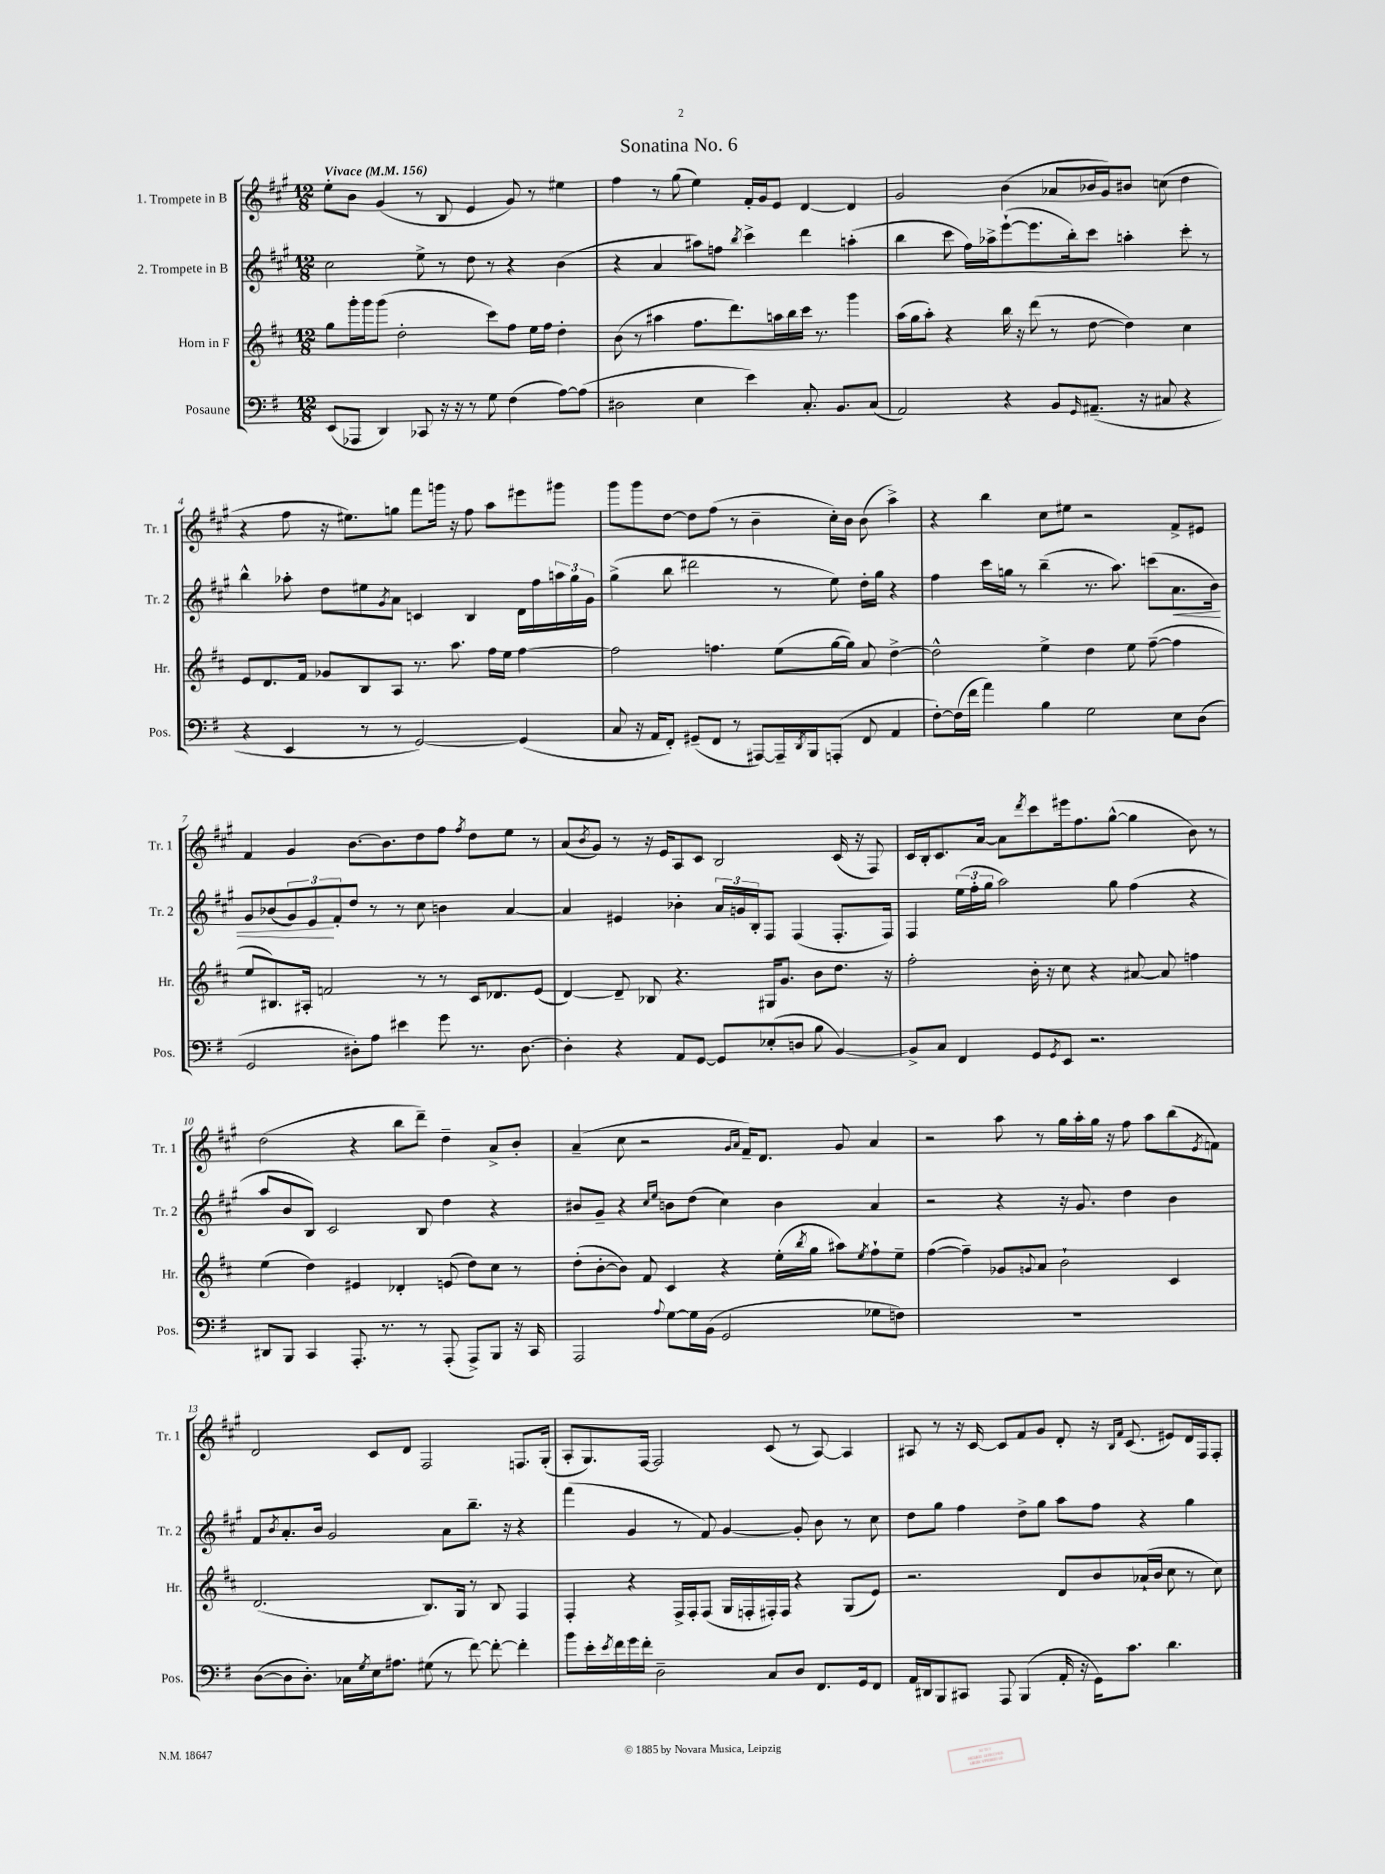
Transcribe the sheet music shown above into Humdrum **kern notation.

**kern	**kern	**kern	**kern
*staff4	*staff3	*staff2	*staff1
*clefF4	*clefG2	*clefG2	*clefG2
*k[f#]	*k[f#c#]	*k[f#c#g#]	*k[f#c#g#]
*M12/8	*M12/8	*M12/8	*M12/8
*MM156	*MM156	*MM156	*MM156
(8EE	8gg	2cc#	8ee'
8AAA-	16ggg'	.	8b
.	16ggg	.	.
4DD)	(8ggg	.	(4g#
.	2dd'	.	.
8CC-	.	8ee^	8r
16r	.	8r	8B
16r	.	.	.
8r	.	8dd	4e
8G	8ccc#)	8r	.
(4F#	8ff#	4r	8g#)
.	16ee	.	8r
.	16ff#	.	.
[8A)	4dd'	(4b	4ee#
(8A]	.	.	.
=	=	=	=
2D#	(8b	4r	4ff#
.	8r	.	.
.	4aa#	4a	8r
.	.	.	(8gg#
4E	8.ff#	8aa#)	4ee)
.	.	8ff	.
.	8.ddd)	.	.
.	.	8qbb	.
4e)	.	4ccc#^	16f#'
.	.	.	16g#
.	16aa	.	8e
.	16bb	.	.
8.C'	16ccc#	4ddd	[4d
.	8.r	.	.
8.BB	.	.	.
.	4ggg	(4aa'	4d]
(8C	.	.	.
=	=	=	=
2AA)	(16aa	4bb	2g#
.	16gg	.	.
.	8aa')	.	.
.	4r	8ccc#	.
.	.	16ff#)	.
.	.	16aa-^	.
4r	16bb	([8eee`	(4b
.	16r	.	.
.	(8ddd	8.eee]	.
8BB	8r	.	8a-
.	.	16bb')	.
16qqGG	.	.	.
(8.AA#~	[8dd	8ccc#	16b-
.	.	.	16g#)
.	4dd])	4aa'	8b#
16r	.	.	.
8C#	.	.	(8cc
4r	4cc#	8ccc#'	4dd
.	.	8r	.
=	=	=	=
4r	8e	4bb^^	4r
.	8.d	.	.
4EE	.	8aa-'	8ff#
.	16f#	.	.
.	8g-	8dd	16r
.	.	.	8.ee#)
8r	8B	8ee#	.
.	.	8qg#	.
8r	8A	8a	8gg
[2GG)	8.r	4c	8fff#
.	.	.	16ggg
.	8.aa	.	16r
.	.	4B	8ff#
.	16ff#	.	8aa
.	16ee	.	.
(4GG]	[4ff#	16d	8eee#
.	.	16ff#	.
.	.	24aa	8ggg#
.	.	24gg#	.
.	.	24g#	.
=	=	=	=
8C	2ff#]	(4gg#^	8ggg#
16r	.	.	8ggg#
16AA	.	.	.
8FF#')	.	8bb	[8dd
(8GG#~	.	2ddd#	8dd]
8FF#	4.ff	.	(8ff#
8r	.	.	8r
[8AAA#)	.	.	4b~
16AAA#~]	(8ee	8r	.
8qDD	.	.	.
16BBB	.	.	.
(8AAA'	[16gg	8ee)	16cc#')
.	16gg])	.	16b
8FF#	8a	16dd'	(8b
.	.	16gg#	.
4AA	[4dd^	4r	4aa^)
=	=	=	=
[8F#')	2dd^^]	4ff#	4r
(16F#]	.	.	.
16f#	.	.	.
4a)	.	16ccc#	4bb
.	.	16gg	.
.	.	8r	.
4B	4ee^	(4bb~	8cc#
.	.	.	8ee#
2G	4dd	8.r	2r
.	.	8.aa)	.
.	8ee	.	.
.	([8ff#~	(8ccc	.
8E	4ff#]	8.a	8f#^
(8D	.	.	8e#
.	.	16b)	.
=	=	=	=
2GG	8ee	8g#	4f#
.	8.B#)	(8b-	.
.	.	12g#)	4g#
.	16A#'	.	.
.	.	12e	.
.	2f	.	.
.	.	12f#'	.
8D#')	.	8dd	[8.b
8A	.	8r	.
.	.	.	8.b]
4e#	.	8r	.
.	8r	8cc#	8dd
8g	8r	4b	8ff#
.	.	.	8qff#
8.r	16c#	.	8dd
.	8.d-	.	.
.	.	[4a	8ee
[8.D#	.	.	.
.	(8e	.	8r
=	=	=	=
4D#']	[4d)	4a]	(8a
.	.	.	8qb
.	.	.	8g#)
4r	8d~]	4e#	8r
.	8B-	.	16r
.	.	.	16e
8AA	4.r	4b-'	8A
[8GG	.	.	8c#
8GG]	.	24a	2B
.	.	24g	.
.	.	24B'	.
(8E-'	16G#	8F#	.
.	8.g	.	.
8D	.	(4F#	.
8B	8b	.	.
[4BB)	8.dd	8.F#'	(16c#
.	.	.	16r
.	.	.	8F#)
.	16r	16F#)	.
=	=	=	=
8BB^]	2ff#'	4F#	16c#
.	.	.	16B'
8C	.	.	8.c#
4FF#	.	(24ee	.
.	.	24ff#'	.
.	.	.	[16a
.	.	24gg#	.
.	.	2aa)	8a]
.	.	.	8qddd
8GG	16b'	.	8ccc#
.	16r	.	.
8qGG	.	.	.
8EE	8cc#	.	16eee#
.	.	.	8.ff#
2.r	4r	.	.
.	.	8gg#	([8gg#^^
.	[8a#	(4ff#	4gg#]
.	8a#]	.	.
.	4ff	4r	8b)
.	.	.	8r
=	=	=	=
8DD#	(4ee	8aa	(2dd
8BBB	.	8b	.
4CC	4dd)	8B)	.
.	.	2c#	.
8.AAA'	4e#	.	4r
8.r	.	.	.
.	4d-'	.	8bb
8r	.	8B	8ddd~)
(8AAA'	(8e	4dd	4dd~
8AAA^)	8dd)	.	.
8BBB	8cc#	4r	8a^
16r	8r	.	8b'
16CC	.	.	.
=	=	=	=
2AAA	(8dd'	8b#	(4a~
.	[8b'	8g#~	.
.	8b])	4r	8cc#
.	8f#	.	2r
.	.	16qqcc#	.
8qqA	.	16qqee	.
[8G	4c#	8b	.
16G]	.	(8dd	.
(16BB	.	.	.
2GG	4r	4cc#)	.
.	.	.	16qqg#
.	.	.	16qqa
.	.	.	16f#~)
.	.	.	8.d
.	(16ee'	4b	.
.	8qbb	.	.
.	16gg	.	.
.	8aa#)	.	8g#
.	8qee	.	.
8G-	8ff#`	4a	4a
8F)	8ee~	.	.
=	=	=	=
1.r	([4ff#	2r	2r
.	4ff#~])	.	.
.	8g-	4r	8aa
.	8qqg	.	.
.	8a	.	8r
.	2b`	16r	16gg#
.	.	8.g#	16aa'
.	.	.	16gg#
.	.	.	16r
.	.	4dd	8ff#
.	.	.	8aa
.	4c#	4b	(8bb
.	.	.	8qe
.	.	.	8f)
=	=	=	=
([8D	(2.d	8f#	2d
.	.	8qb	.
8D]	.	8.a'	.
8.D')	.	.	.
.	.	16b	.
.	.	2g#	.
16C-	.	.	.
8qG	.	.	.
16E	.	.	8c#
8.A#	.	.	.
.	.	.	8d
(8G#	8.B)	.	2F#
8r	.	8a	.
.	16G	.	.
[8f#)	8r	8.bb~	.
8f#'_	8B	.	.
.	.	16r	.
4f#']	4F#	4r	8.F
.	.	.	(16G#'
=	=	=	=
8b	4F#'	(4fff#	8A'
16e'	.	.	8.G#)
8qe	.	.	.
16f#	.	.	.
16g	4r	4g#	.
16f#'	.	.	[16F#
2D~	.	.	2F#]
.	16F#^	8r	.
.	16F#'	.	.
.	(8F#	8f#)	.
.	16G	[4g#	.
.	16F'	.	.
8C	16F#')	.	(8c#
.	16F#	.	.
8D	4r	8g#']	8r
8.FF#	.	8b	[8A)
.	(8G	8r	4A]
16GG	.	.	.
8FF#	8e)	8cc#	.
=	=	=	=
16AA	2.r	8dd	8A#
16DD#	.	.	.
8BBB	.	8gg#	8r
8CC#	.	4ff#	16r
.	.	.	[16c#
8AAA	.	.	8c#]
(4BBB	.	8dd^	8f#
.	.	8gg#	8g#
16AA'	8d	8aa	8d'
16r	.	.	.
16GG)	8b	8ff#	16r
.	.	.	16qqB
.	.	.	16qqf#
8.c	.	.	(8.c#
.	(16a-`	4r	.
.	16b	.	.
4.d	8cc#	.	8e#)
.	8r	4gg#	16d
.	.	.	16F#
.	8cc#)	.	8F#'
==	==	==	==
*-	*-	*-	*-
